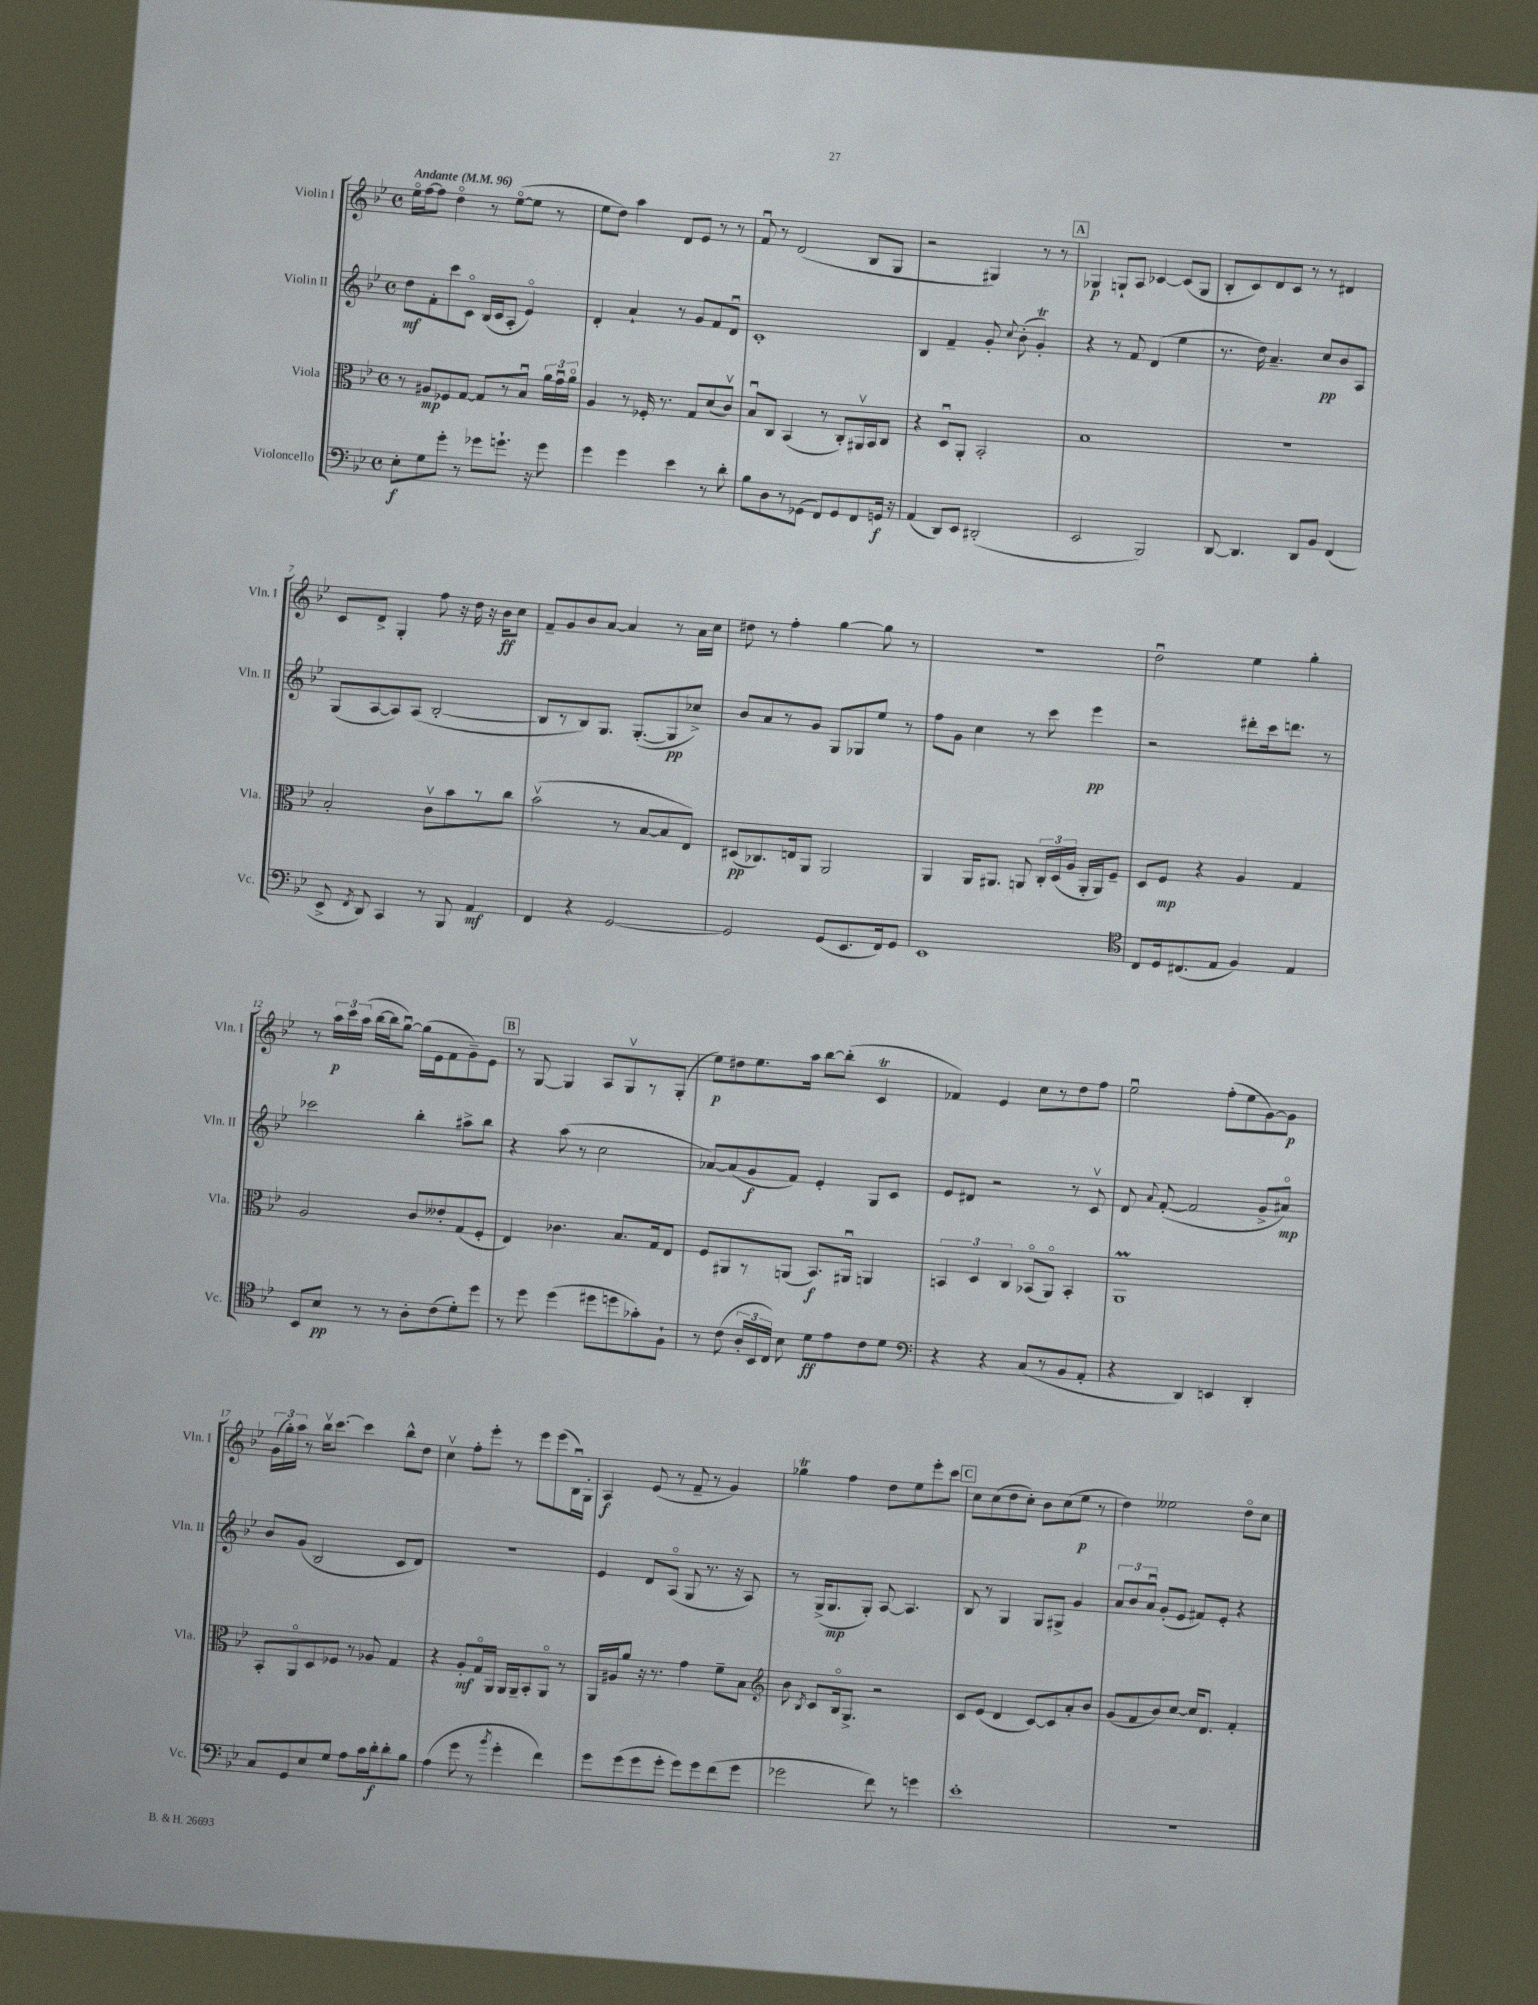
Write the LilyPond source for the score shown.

<<
\new StaffGroup <<
\new Staff = "s0" \with { instrumentName = "Violin I" shortInstrumentName = "Vln. I" } {
    \clef treble \key bes \major \defaultTimeSignature \time 4/4 \tempo "Andante" 4 = 96
    \autoBeamOff ees''16[\flageolet f''16~ f''8] d''4\flageolet r8 ees''8[~\flageolet( ees''8] r8 |
    ees''8[ d''8]) a''4 d'8[ ees'8] r8 r8 |
    f'8\downbow r8 d'2( bes8[ g8] |
    r2 gis4) r8 r8 |
    \mark \markup { \box "A" } ges4\p g8[-! a8] ces'4~ ces'8[( g8] |
    bes8[-. c'8) d'8 c'8] r8 r8 dis'4 |
    c'8[ d'8]-> g4-. f''8 r16 d''16 r16 bes'16[\ff c''8] |
    f'8[-- g'8 bes'8 a'8]~ a'4 r8 a'16[ c''16] |
    dis''8 r8 f''4-. g''4~ g''8 r8 |
    R1 |
    d''2\downbow ees''4 g''4-. |
    r8 \tuplet 3/2 { a''16[\p c'''16 a''16]( } bes''16[~ bes''16 g''8]~\downbow) g''16[( ees'16 f'8 g'8--) ees'8] |
    \mark \markup { \box "B" } r8 g8~ g4 a8[ g8\upbow r8 g8]-.( |
    ees''8[\p) dis''8 ees''8. a''16] bes''8[~ bes''8]-.( c'4\trill |
    fes'4) ees'4 c''8[ r8 d''8 f''8] |
    ees''2\downbow f''8[-.( ees''8 g'8~) g'8]\p |
    \tuplet 3/2 { g'16[( g''16-.) a''16] } r8 bes''16[\upbow c'''8.]~ c'''4 bes''8[-^ d''8] |
    c''4\upbow f''8[-. ees'''8]-. r8 ees'''8[ ees'''8( bes16\downbow) g16]-. |
    a4\f ees'8( r8 f'8-- r8 g'4) |
    ges''4\trill f''4 d''8[ ees''8 ees'''8-. c'''8] |
    \mark \markup { \box "C" } c''8[ c''8( d''8 c''8]-.) bes'8[ c''8( ees''8]\p r8 |
    d''4) eeses''2 d''8[\flageolet c''8] \bar "|." |
}
\new Staff = "s1" \with { instrumentName = "Violin II" shortInstrumentName = "Vln. II" } {
    \clef treble \key bes \major \defaultTimeSignature \time 4/4
    \autoBeamOff d''8[\mf f'8-. c'''8 c'8]\flageolet bes16[( c'16 a8]-. ees'4\flageolet) |
    d'4-. a'4-! r8 g'8[ f'8 d'8]\downbow |
    c'1-. |
    bes4 f'4-- g'8-. \appoggiatura { c''8 } bes'8-.( g'4-.\trill) |
    \mark \markup { \box "A" } r4 r8 f'8 d'4( ees''4 |
    r8. d''16) a'4.-- c''8[\pp bes'8 a8] |
    g8[( a8~ a8) a8]( bes2~-. |
    bes8[ r8 bes8) g8.] g8.[~-.( g8\pp ces''8]->) |
    bes'8[ a'8 r8 g'8] g8[ ges8 ees''8] r8 |
    f''8[ g'8] c''4 r8 c'''8 ees'''4\pp |
    r2 dis'''8[-. c'''16 d'''8.] r8 |
    ces'''2 bes''4-. ais''8[-> bes''8] |
    \mark \markup { \box "B" } r4 a''8( r8 c''2 |
    aes'8[~) aes'8( g'8\f f'8]) ees'4-. g8[ c'8] |
    ees'8[ dis'8] r2 r8 c'8\upbow |
    d'8 \appoggiatura { a'8 } f'8~-.( f'2 g'8[-> ais'8]\flageolet\mp) |
    bes'8[ g'8]( bes2 c'8[ d'8]) |
    r1 |
    ees'4 d'8[ a8]\flageolet( g8 r8. r16 a8) |
    r8 g16[->( g8.\mp g8]-.) a8~ a4. |
    \mark \markup { \box "C" } bes8 r8 g4 g8[ gis8]-> g'4 |
    \tuplet 3/2 { a'8[ bes'8 a'8]\downbow } g'8[-.( ees'8] fis'8[) ees'8]-. r4 \bar "|." |
}
\new Staff = "s2" \with { instrumentName = "Viola" shortInstrumentName = "Vla." } {
    \clef alto \key bes \major \defaultTimeSignature \time 4/4
    \autoBeamOff r8 ais8[\mp fes8 g8]~ g8[ r8 bes8]\downbow \tuplet 3/2 { a'16[ g'16\downbow a'16]\flageolet } |
    a4 r8 fes16-. r8. g8[ d'8( c'8]\upbow) |
    bes8[\downbow c8] bes,4( r8 c8[-.) ais,16\upbow bes,16 c8] |
    r4 d8[\downbow a,8]-. bes,2-. |
    \mark \markup { \box "A" } bes1 |
    r1 |
    bes2-. c'8[\upbow bes'8 r8 c''8] |
    bes'2\upbow( r8 bes8[~ bes8 ees8]) |
    dis8[\pp( ces8.) e16 a,8] a,2 |
    a,4 a,16[ ais,8.] a,8 \tuplet 3/2 { c16[-. d16( a16] } a,16[-. a,16) f8]-- |
    d8[ f8]\mp r4 a4 g4 |
    a2 c'8[ eeses'8-. g8( f8]-. |
    \mark \markup { \box "B" } ees4) ces'4. bes8.[ g16 ees8] |
    f8[ ais,8 r8 a,8]( bes,8.[\f) ais,16]\downbow a,4 |
    \tuplet 3/2 { b,4 d4 c4 } bes,8[\flageolet( a,8]\flageolet) bes,4-. |
    a,1\prall |
    bes,8[-. a,8\flageolet d8 fes8] r8 aes8 g4 |
    r4 a8[-.\mf g16\flageolet a,16] a,16[ a,16-- bes,8-. a,8]\flageolet r8 |
    a,16[ ais16 a'8] r16 r8. g'4 f'8[-- bes8] |
    \clef treble bes'8 \acciaccatura { bes8 } c'8[ bes16\flageolet g8.]-> r2 |
    \mark \markup { \box "C" } c'8[ ees'8]( d'4 c'8[~) c'8 a'8-. bes'8] |
    g'8[( f'8 bes'8) c''8]~ c''16[ d'8.] f'4-. \bar "|." |
}
\new Staff = "s3" \with { instrumentName = "Violoncello" shortInstrumentName = "Vc." } {
    \clef bass \key bes \major \defaultTimeSignature \time 4/4
    \autoBeamOff ees8[-.\f g8 g'8]-. r8 ges'8[ g'8.]-! r16 g'8 |
    g'4 g'4 ees'4 r8 d'8-. |
    bes8[ d8 r8 ges,8]( f,8[) ges,8 f,8 g,16]\f r16 |
    a,4( d,8[) ees,8] dis,2-.( |
    \mark \markup { \box "A" } ees,2 bes,,2) |
    d,8~ d,4. d,8[ bes,8] f,4( |
    ees,8-> \acciaccatura { f,8 } d,8) c,4 r8 bes,,8 a,4\mf |
    f,4 r4 g,2~ |
    g,2 g,8[( ees,8. f,16) g,8] |
    ees,1 |
    \clef tenor c8[ d16 cis8.( ees8] f4) ees4 |
    bes,8[ bes8]\pp r8 r8 a8[-. c'8( d'8-.) d''8] |
    \mark \markup { \box "B" } r8 d''8 d''4( dis''8[ d''8 ges'8-.) f8]-! |
    r8 c'8( \tuplet 3/2 { a16[-. bes,16 c16]) } bes8 d'8[\ff ees'8 c'8 d'8] |
    \clef bass r4 r4 c8[( r8 bes,8 a,8]-. |
    r4 d,4) e,4 d,4-. |
    c8[ g,8 ees8 g8] a8[ c'16 d'16-.\f d'8-. bes8] |
    a4( g'8 r8 \acciaccatura { bes'8 } g'4-. f'4) |
    g'8[ g'8( g'8 g'8]-. g'8[) g'8 f'8( g'8] |
    ges'2 f'8) r8 g'4 |
    \mark \markup { \box "C" } ees'1-. |
    R1 \bar "|." |
}
>>
>>
